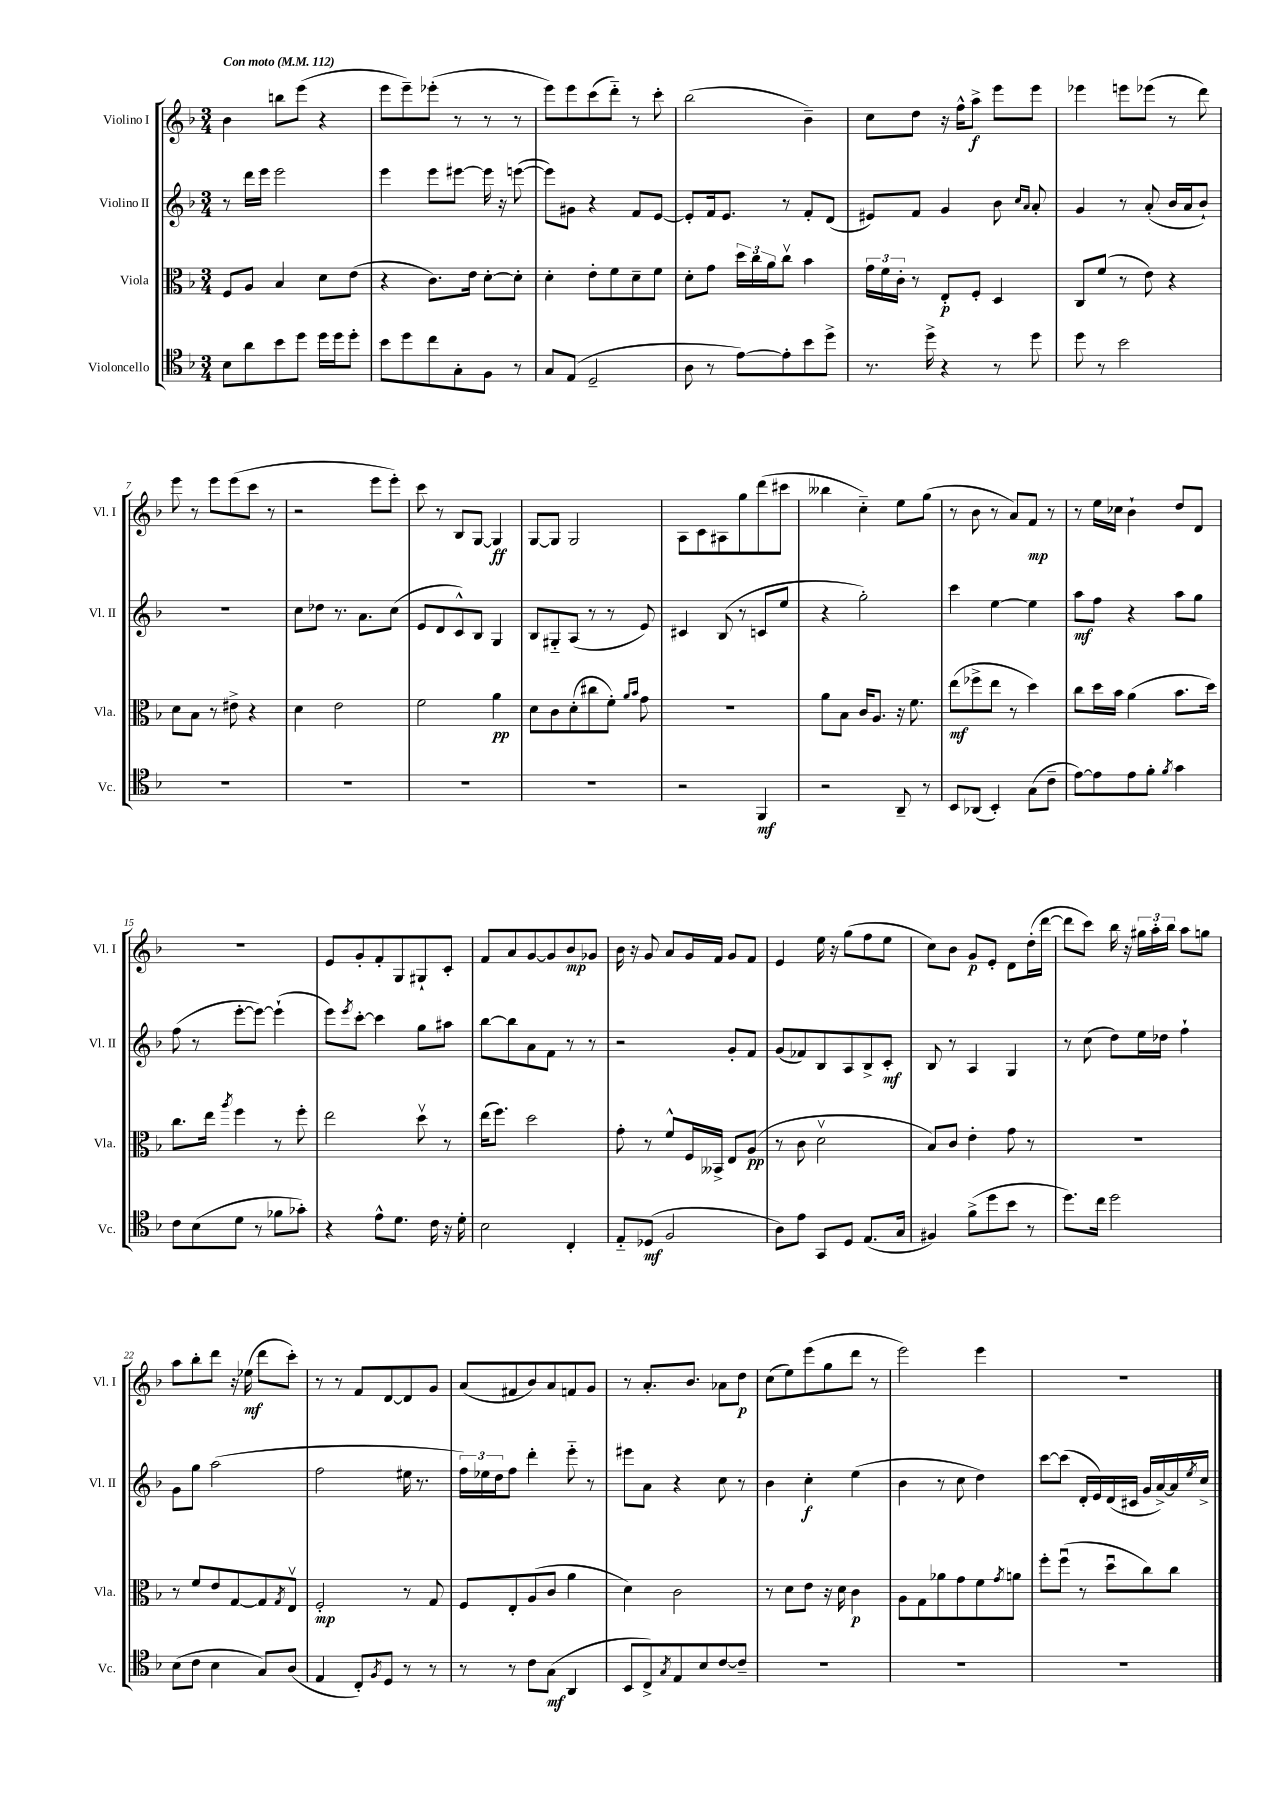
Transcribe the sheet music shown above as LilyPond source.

<<
\new StaffGroup <<
\new Staff = "s0" \with { instrumentName = "Violino I" shortInstrumentName = "Vl. I" } {
    \clef treble \key f \major \numericTimeSignature \time 3/4 \tempo "Con moto" 4 = 112
    bes'4 b''8 e'''8( r4 |
    e'''8 e'''8--) ees'''8-.( r8 r8 r8 |
    e'''8) e'''8 c'''8( d'''8-_) r8 c'''8-. |
    bes''2( bes'4--) |
    c''8 d''8 r16 f''16-^ a''8->\f e'''8 e'''8 |
    ees'''4 e'''8 ees'''8( r8 d'''8) |
    e'''8 r8 e'''8 e'''8( c'''8 r8 |
    r2 e'''8 e'''8-.) |
    c'''8 r8 bes8 g8~ g4\ff |
    g8~ g8 g2 |
    a8 c'8 ais8 g''8 d'''8( cis'''8 |
    beses''4 c''4-_) e''8 g''8( |
    r8 bes'8 r8 a'8) f'8\mp r8 |
    r8 e''16 ces''16 bes'4-! d''8 d'8 |
    R2. |
    e'8 g'8-. f'8-. g8 gis8-! c'8-. |
    f'8 a'8 g'8~ g'8 bes'8\mp ges'8 |
    bes'16 r16 g'8 a'8 g'16 f'16 g'8 f'8 |
    e'4 e''16 r16 g''8( f''8 e''8 |
    c''8) bes'8 g'8\p e'8-. d'8 d''16-.( d'''16~ |
    d'''8 c'''8) bes''16 r16 \tuplet 3/2 { gis''16 a''16-. bes''16 } a''8 g''8 |
    a''8 bes''8-. d'''8 r16 ees''16\mf( d'''8 c'''8-.) |
    r8 r8 f'8 d'8~ d'8 g'8 |
    a'8( fis'8 bes'8) a'8 f'8 g'8 |
    r8 a'8.-. bes'8. aes'8 d''8\p |
    c''8( e''8) e'''8( g''8 d'''8 r8 |
    e'''2) e'''4 |
    R2. \bar "|." |
}
\new Staff = "s1" \with { instrumentName = "Violino II" shortInstrumentName = "Vl. II" } {
    \clef treble \key f \major \numericTimeSignature \time 3/4
    r8 d'''16 e'''16 e'''2 |
    e'''4 e'''8 eis'''8~ eis'''16 r16 e'''8~( |
    e'''8) gis'8 r4 f'8 e'8~ |
    e'8-. f'16 e'8. r8 f'8-. d'8( |
    eis'8) f'8 g'4 bes'8 \grace { c''16 a'16 } a'8-. |
    g'4 r8 a'8-.( bes'16 a'16 bes'8-!) |
    R2. |
    c''8 des''8 r8. a'8. c''8( |
    e'8 d'8 c'8-^) bes8 g4 |
    bes8 gis8-_ a8( r8 r8 e'8) |
    cis'4 bes8( r8 c'8 e''8 |
    r4 g''2-.) |
    c'''4 e''4~ e''4 |
    a''8\mf f''8 r4 a''8 g''8 |
    f''8( r8 e'''8~-. e'''8~) e'''4-!( |
    e'''8) \acciaccatura { e'''8 } c'''8~-. c'''4 g''8 ais''8 |
    bes''8~ bes''8 a'8 f'8 r8 r8 |
    r2 g'8-. f'8 |
    g'8( fes'8) bes8 a8 bes8-> c'8-.\mf |
    bes8 r8 a4 g4 |
    r8 c''8( d''8) e''16 des''16 f''4-! |
    g'8 g''8 a''2( |
    f''2 eis''16 r8. |
    \tuplet 3/2 { f''16) ees''16 d''16 } f''8 d'''4-. e'''8-_ r8 |
    eis'''8 a'8 r4 c''8 r8 |
    bes'4 c''4-.\f e''4( |
    bes'4 r8 c''8 d''4) |
    c'''8~ c'''8( d'16-. e'16) d'16( cis'16 g'16 a'16~->) a'16 \acciaccatura { e''8 } c''16-> \bar "|." |
}
\new Staff = "s2" \with { instrumentName = "Viola" shortInstrumentName = "Vla." } {
    \clef alto \key f \major \numericTimeSignature \time 3/4
    f8 a8 bes4 d'8 e'8( |
    r4 c'8.) e'16 d'8~-. d'8-. |
    d'4-. e'8-. f'8 d'8-- f'8 |
    d'8-. g'8 \tuplet 3/2 { d''16 c''16 a'16 } c''8\upbow bes'4 |
    \tuplet 3/2 { g'16 f'16 c'16-. } r8 e8-.\p f8-. d4 |
    c8 f'8( r8 e'8) r4 |
    d'8 bes8 r8 eis'8-> r4 |
    d'4 e'2 |
    f'2 a'4\pp |
    d'8 c'8 d'8-.( cis''8 f'8-.) \grace { a'16 bes'16 } g'8 |
    R2. |
    a'8 bes8 c'16 a8. r16 f'8. |
    e''8\mf( fes''8-> e''8 r8 d''4) |
    c''8 d''16 bes'16 a'4( bes'8. d''16) |
    c''8. e''16 \acciaccatura { a''8 } f''4 r8 f''8-. |
    e''2 d''8\upbow r8 |
    e''16( f''8.) d''2 |
    g'8-. r8 f'8-^ f16 beses,16-> e8 a8\pp( |
    r8 c'8 d'2\upbow |
    bes8) c'8 e'4-. g'8 r8 |
    R2. |
    r8 f'8 e'8 g8~ g8 \acciaccatura { g8 } e8\upbow |
    f2-.\mp r8 g8 |
    f8 e8-. a8( c'8 a'4 |
    d'4) c'2 |
    r8 d'8 e'8 r16 d'16 c'4\p |
    a8 g8 aes'8 g'8 f'8 \acciaccatura { g'8 } a'8 |
    f''8-. f''8\downbow( r8 d''8\downbow c''8) c''8 \bar "|." |
}
\new Staff = "s3" \with { instrumentName = "Violoncello" shortInstrumentName = "Vc." } {
    \clef tenor \key f \major \numericTimeSignature \time 3/4
    bes8 a'8 bes'8 d''8 d''16 d''16 d''8-. |
    bes'8 d''8 c''8 g8-. f8 r8 |
    g8 e8( d2-- |
    a8 r8 e'8~) e'8-. bes'8 d''8-> |
    r8. d''16-> r4 r8 d''8 |
    d''8 r8 bes'2 |
    R2. |
    R2. |
    R2. |
    R2. |
    r2 f,4\mf |
    r2 a,8-- r8 |
    bes,8 aes,8( bes,4-.) g8( c'8-- |
    e'8~) e'8 e'8 f'8-. \acciaccatura { f'8 } g'4 |
    c'8 bes8( d'8 r8 fes'8 ges'8-.) |
    r4 e'8-^ d'8. c'16 r16 d'16-. |
    bes2 c4-. |
    e8-_ des8\mf( f2 |
    a8) e'8 g,8 d8 e8.( g16 |
    fis4) f'8->( d''8 bes'8 r8 |
    d''8.) c''16 d''2 |
    bes8( c'8 bes4 g8) a8( |
    e4 c8-.) \acciaccatura { f8 } d8 r8 r8 |
    r8 r8 c'8 g8\mf( a,4 |
    bes,8 c8->) \acciaccatura { g8 } e8 bes8 c'8~ c'8-- |
    R2. |
    R2. |
    R2. \bar "|." |
}
>>
>>
